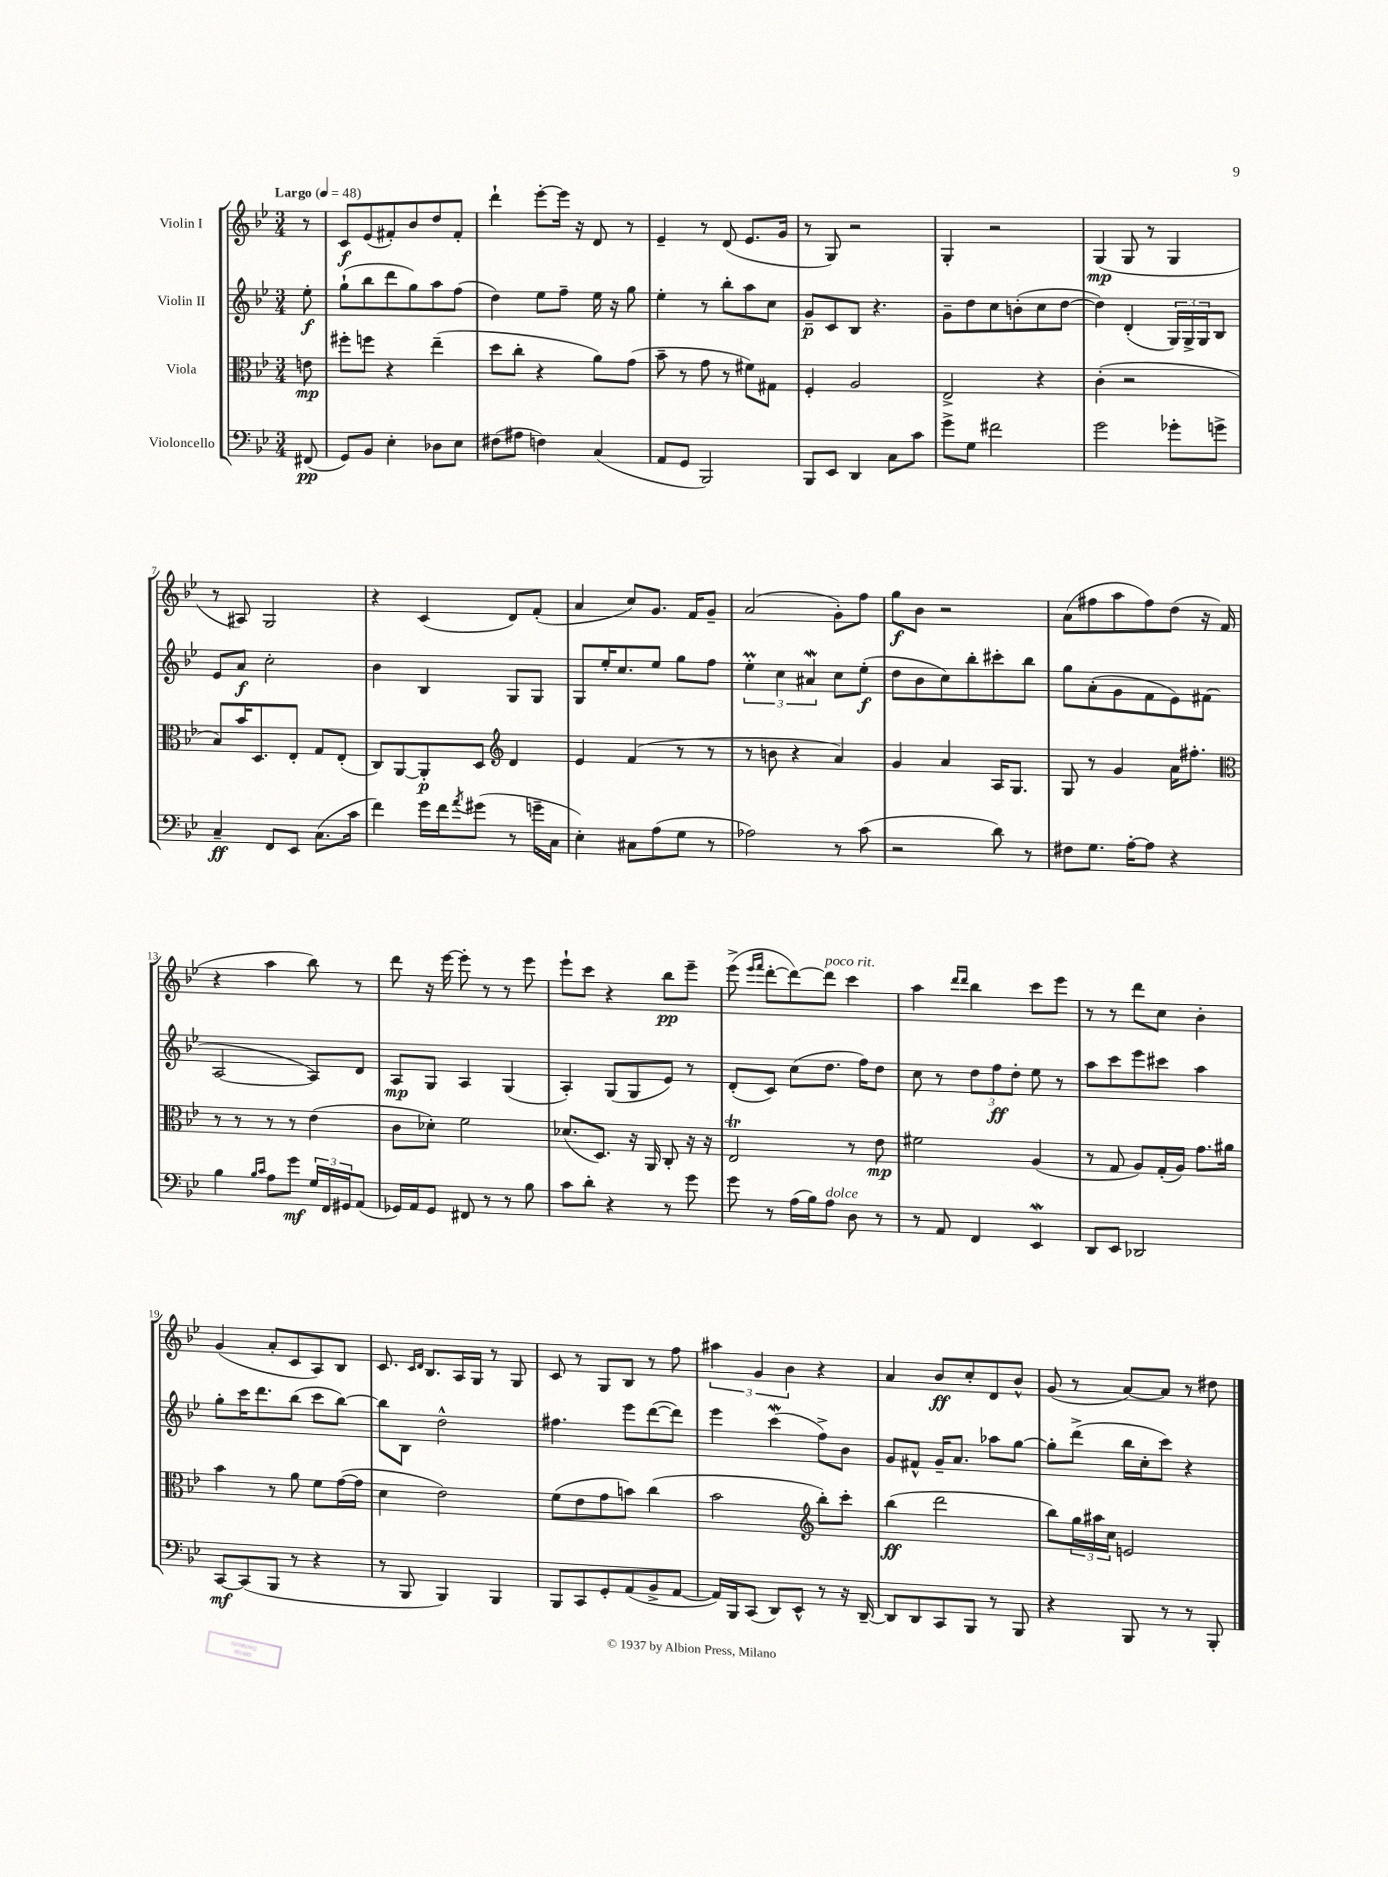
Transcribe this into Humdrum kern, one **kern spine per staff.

**kern	**dynam	**kern	**dynam	**kern	**dynam	**kern	**dynam
*part4	*part4	*part3	*part3	*part2	*part2	*part1	*part1
*staff4	*staff4	*staff3	*staff3	*staff2	*staff2	*staff1	*staff1
*I"Violoncello	*	*I"Viola	*	*I"Violin II	*	*I"Violin I	*
*clefF4	*	*clefC3	*	*clefG2	*	*clefG2	*
*k[b-e-]	*	*k[b-e-]	*	*k[b-e-]	*	*k[b-e-]	*
*M3/4	*	*M3/4	*	*M3/4	*	*M3/4	*
*MM48	*	*MM48	*	*MM48	*	*MM48	*
=	=	=	=	=	=	=	=
!	!	!	!	!	!	!LO:TX:a:B:t=Largo	!
(8FF#X/	pp	8en\	mp	8ee-'\	f	8r	.
=1	=1	=1	=1	=1	=1	=1	=1
8GG/L)	.	8ff#X'\L	.	(8gg`\L	.	8c/L	f
8BB-/J	.	8ffn\J	.	8bb-\	.	(8e-/	.
4E-'\	.	4r	.	8ddd\	.	8f#X'/)	.
.	.	.	.	8gg\)	.	8b-/	.
8D-X\L	.	(4ee-~\	.	8aa\	.	8dd/	.
8E-\J	.	.	.	(8ff\J	.	8f#'/J	.
=2	=2	=2	=2	=2	=2	=2	=2
(8F#X\L	.	8dd\L	.	4dd\)	.	4ddd`\	.
8A#X\J	.	8cc'\J	.	.	.	.	.
4Fn\)	.	4r	.	8ee-\L	.	[8eee-'\L	.
.	.	.	.	8ff~\J	.	16eee-\Jk]	.
.	.	.	.	.	.	16r	.
(4C/	.	8a\L)	.	16ee-\	.	8d/	.
.	.	.	.	16r	.	.	.
.	.	(8g\J	.	8gg\	.	8r	.
=3	=3	=3	=3	=3	=3	=3	=3
8AA/L	.	8b-~\	.	4ee-'\	.	4e-~/	.
8GG/J	.	8r	.	.	.	.	.
2BBB-/)	.	8g\	.	8r	.	8r	.
.	.	8r	.	8bb-'\L	.	(8d/	.
.	.	8f#X\L)	.	8aa\	.	8.e-/L	.
.	.	8G#X\J	.	8cc\J	.	.	.
.	.	.	.	.	.	16g/Jk	.
=4	=4	=4	=4	=4	=4	=4	=4
8BBB-/L	.	4F'/	.	8g~/L	p	8r	.
8EE-/J	.	.	.	8c/	.	8G/)	.
4DD/	.	2A/	.	8B-/J	.	2r	.
.	.	.	.	4.r	.	.	.
8C\L	.	.	.	.	.	.	.
8c\J	.	.	.	.	.	.	.
=5	=5	=5	=5	=5	=5	=5	=5
8g^\L	.	2E-^/	.	8g~\L	.	4G'/	.
8G\J	.	.	.	8dd\	.	.	.
2f#X\	.	.	.	8cc\	.	2r	.
.	.	.	.	(8bn'\	.	.	.
.	.	4r	.	8cc\	.	.	.
.	.	.	.	[8dd\J	.	.	.
=6	=6	=6	=6	=6	=6	=6	=6
2g\	.	(4c'\	.	4dd\])	.	(4G/	mp
.	.	2r	.	(4d'/	.	8G/	.
.	.	.	.	.	.	8r	.
8g-X'\L	.	.	.	24G/LL)	.	4G/	.
.	.	.	.	24G^/	.	.	.
.	.	.	.	24G/J	.	.	.
8gn^\J	.	.	.	8B-/J	.	.	.
!!LO:LB:g=z
=7	=7	=7	=7	=7	=7	=7	=7
4C~/	ff	8B-/L)	.	8e-/L	.	8r	.
.	.	16b-/K	.	8a/J	f	8A#X/)	.
.	.	8.D/	.	.	.	.	.
8FF/L	.	.	.	2cc'\	.	2G/	.
8EE-/J	.	8E-'/J	.	.	.	.	.
(8.C\L	.	8G/L	.	.	.	.	.
.	.	(8E-'/J	.	.	.	.	.
16c\Jk	.	.	.	.	.	.	.
=8	=8	=8	=8	=8	=8	=8	=8
4f\)	.	8C/L)	.	4b-\	.	4r	.
.	.	[8AA/	.	.	.	.	.
16g\LL	.	8AA'/]	p	4B-/	.	(4c/	.
16f\J	.	.	.	.	.	.	.
8qa/	.	.	.	.	.	.	.
(8g#X\J	.	8D/J	.	.	.	.	.
*	*	*clefG2	*	*	*	*	*
8r	.	4d/	.	8G/L	.	8d/L)	.
16gn~\LL	.	.	.	8G/J	.	(8f'/J	.
16C\JJ	.	.	.	.	.	.	.
=9	=9	=9	=9	=9	=9	=9	=9
4E-'\)	.	4e-/	.	8G/L	.	4a/	.
.	.	.	.	16ee-'/K	.	.	.
.	.	.	.	8.cc/	.	.	.
8C#X\L	.	(4f/	.	.	.	8cc/L)	.
(8A\	.	.	.	8ee-/J	.	8.g/J	.
8G\J	.	8r	.	8gg\L	.	.	.
.	.	.	.	.	.	16f/KL	.
8r	.	8r	.	8ff\J	.	8g~/J	.
=10	=10	=10	=10	=10	=10	=10	=10
2A-X\)	.	8r	.	6ee-M'\	.	(2a/	.
.	.	8bn\	.	.	.	.	.
.	.	.	.	6cc\	.	.	.
.	.	4r	.	.	.	.	.
.	.	.	.	6a#XW/	.	.	.
8r	.	4a/)	.	8cc\L	.	8g'\L)	.
(8c\	.	.	.	(8ee-'\J	f	8ff\J	.
=11	=11	=11	=11	=11	=11	=11	=11
2r	.	4g/	.	8dd\L	.	8gg\L	f
.	.	.	.	8b-\	.	8b-\J	.
.	.	4a/	.	8cc\)	.	2r	.
.	.	.	.	8bb-'\	.	.	.
8d\)	.	16A/KL	.	8ccc#X'\	.	.	.
.	.	8.G/J	.	.	.	.	.
8r	.	.	.	8bb-\J	.	.	.
=12	=12	=12	=12	=12	=12	=12	=12
8F#X\L	.	8G/	.	8gg\L	.	(8a\L	.
8.G\J	.	8r	.	(8a'\	.	8ff#X\	.
.	.	4g/	.	8g\	.	8aa\	.
[16A'\KL	.	.	.	.	.	.	.
8A\J]	.	.	.	8f\	.	8ff#\)	.
4r	.	16a\KL	.	8e-\)	.	(8dd\J	.
.	.	8.ff#X'\J	.	.	.	.	.
.	.	.	.	(8f#X\J	.	16r	.
.	.	.	.	.	.	16f/	.
!!LO:LB:g=z
=13	=13	=13	=13	=13	=13	=13	=13
*	*	*clefC3	*	*	*	*	*
4B-\	.	8r	.	[2A/	.	4r	.
.	.	8r	.	.	.	.	.
16qqB-/LL	.	.	.	.	.	.	.
16qqc/JJ	.	.	.	.	.	.	.
8A\L	.	8r	.	.	.	4aa\	.
8g\J	mf	8r	.	.	.	.	.
24G/LL	.	(4e-\	.	8A/L])	.	8bb-\)	.
24FF/	.	.	.	.	.	.	.
24GG#X/J	.	.	.	.	.	.	.
(8AA/J	.	.	.	8d/J	.	8r	.
=14	=14	=14	=14	=14	=14	=14	=14
16GG-X/LL)	.	8c\L	.	8A/L	mp	8ddd\	.
16AA/J	.	.	.	.	.	.	.
8GG-/J	.	8d-X'\J)	.	8G/J	.	16r	.
.	.	.	.	.	.	[16eee-\	.
8FF#X/	.	2f\	.	4A/	.	8eee-'\]	.
8r	.	.	.	.	.	8r	.
8r	.	.	.	(4G/	.	8r	.
8B-\	.	.	.	.	.	8eee-\	.
=15	=15	=15	=15	=15	=15	=15	=15
8c\L	.	(8.d-X/L	.	4A'/)	.	8eee-`\L	.
8d'\J	.	.	.	.	.	8ccc\J	.
.	.	8.D/J)	.	.	.	.	.
4r	.	.	.	(8G/L	.	4r	.
.	.	16r	.	8G/	.	.	.
.	.	16AA/	.	.	.	.	.
8r	.	8C'/	.	8e-/J)	.	8bb-\L	pp
8g\	.	16r	.	8r	.	8eee-~\J	.
.	.	16r	.	.	.	.	.
=16	=16	=16	=16	=16	=16	=16	=16
8g\	.	2E-T/	.	(8d'/L	.	(8eee-^\	.
.	.	.	.	.	.	16qqeee-/LL	.
.	.	.	.	.	.	16qqfff/JJ	.
8r	.	.	.	8c/J)	.	[8ddd'\L	.
(16A\LL	.	.	.	(8cc\L	.	8ddd\_)	.
16B-\J)	.	.	.	.	.	.	.
!	!	!	!	!	!	!LO:TX:a:i:t=poco rit.	!
!LO:TX:a:i:t=dolce	!	!	!	!	!	!	!
8A\J	.	.	.	8.dd\J	.	8ddd\J]	.
8D\	.	8r	.	.	.	4ccc\	.
.	.	.	.	16ff\KL)	.	.	.
8r	.	8e-\	mp	8dd\J	.	.	.
=17	=17	=17	=17	=17	=17	=17	=17
8r	.	2f#X\	.	8cc\	.	4aa\	.
8AA/	.	.	.	8r	.	.	.
.	.	.	.	.	.	16qqddd/LL	.
.	.	.	.	.	.	16qqddd/JJ	.
4FF/	.	.	.	12dd\L	.	4bb-\	.
.	.	.	.	12ff\	ff	.	.
.	.	.	.	12dd'\J	.	.	.
4EE-w/	.	(4A/	.	8ee-\	.	8ccc\L	.
.	.	.	.	8r	.	8eee-\J	.
=18	=18	=18	=18	=18	=18	=18	=18
8DD/L	.	8r	.	8aa\L	.	8r	.
8EE-/J	.	8G/	.	8ccc\	.	8r	.
2DD-X/	.	8A/L)	.	8eee-\	.	8ddd\L	.
.	.	(16G'/L	.	8ccc#X\J	.	8cc\J	.
.	.	16A/JJ)	.	.	.	.	.
.	.	8.g\L	.	4aa\	.	4b-'\	.
.	.	16a#X\Jk	.	.	.	.	.
!!LO:LB:g=z
=19	=19	=19	=19	=19	=19	=19	=19
[8CC/L	mf	4b-\	.	8gg'\L	.	(4g/	.
(8CC/]	.	.	.	16ccc\K	.	.	.
.	.	.	.	8.ddd\	.	.	.
8BBB-/J	.	8r	.	.	.	8a'/L	.
8r	.	8a\	.	(8bb-\J	.	8c/	.
4r	.	8f\L	.	8ccc\L	.	8A/)	.
.	.	([16g\L	.	[8bb-\J)	.	8B-/J	.
.	.	16g\JJ]	.	.	.	.	.
=20	=20	=20	=20	=20	=20	=20	=20
8r	.	4d\	.	8bb-\L]	.	8.c/	.
8BBB-/	.	.	.	8B-\J	.	.	.
.	.	.	.	.	.	16qqc/LL	.
.	.	.	.	.	.	16qqd/JJ	.
.	.	.	.	.	.	8.B-/L	.
4BBB-/)	.	2e-\)	.	2dd^^\	.	.	.
.	.	.	.	.	.	16A/L	.
.	.	.	.	.	.	16G/JJ	.
4BBB-/	.	.	.	.	.	8r	.
.	.	.	.	.	.	8G/	.
=21	=21	=21	=21	=21	=21	=21	=21
8BBB-/L	.	(8f\L	.	4.ff#X\	.	8c/	.
8CC/	.	8e-\	.	.	.	8r	.
8GG'/	.	8g\	.	.	.	8G/L	.
(8AA/	.	8bn\J)	.	8eee-\L	.	8B-/J	.
8BB-^/	.	(4cc\	.	([8ddd\	.	8r	.
[8AA/J	.	.	.	8ddd\J])	.	8ff\	.
=22	=22	=22	=22	=22	=22	=22	=22
16AA/LL])	.	2b-\	.	4eee-\	.	6aa#X\	.
16BBB-/J	.	.	.	.	.	.	.
(8CC/J	.	.	.	.	.	.	.
.	.	.	.	.	.	6g/	.
8DD/L)	.	.	.	(4cccW\	.	.	.
.	.	.	.	.	.	6b-\	.
8EE-^^/J	.	.	.	.	.	.	.
*	*	*clefG2	*	*	*	*	*
8r	.	8bb-'\L)	.	8ff^\L)	.	4r	.
16r	.	8ccc'\J	.	8b-\J	.	.	.
[16DD~/	.	.	.	.	.	.	.
=23	=23	=23	=23	=23	=23	=23	=23
8DD/L]	.	(4bb-\	ff	8g/L	.	4a/	.
8DD/	.	.	.	8f#X^^/J	.	.	.
8CC/	.	2ddd\	.	16g~/KL	.	8b-/L	ff
.	.	.	.	8.a/J	.	.	.
8BBB-/J	.	.	.	.	.	8cc'/	.
8r	.	.	.	8aa-X\L	.	8d/	.
8BBB-/	.	.	.	[8gg\J	.	8b-^^/J	.
=24	=24	=24	=24	=24	=24	=24	=24
4r	.	8bb-\L)	.	8gg'\L]	.	(8g/	.
.	.	24gg\L	.	(8ddd^\J	.	8r	.
.	.	24aa#X\	.	.	.	.	.
.	.	24cc\JJ	.	.	.	.	.
8BBB-/	.	2en/	.	16bb-\LL	.	[8a/L)	.
.	.	.	.	16cc'\J	.	.	.
8r	.	.	.	8ccc\J)	.	8a/J]	.
8r	.	.	.	4r	.	8r	.
8BBB-'/	.	.	.	.	.	8dd#X\	.
==	==	==	==	==	==	==	==
*-	*-	*-	*-	*-	*-	*-	*-
